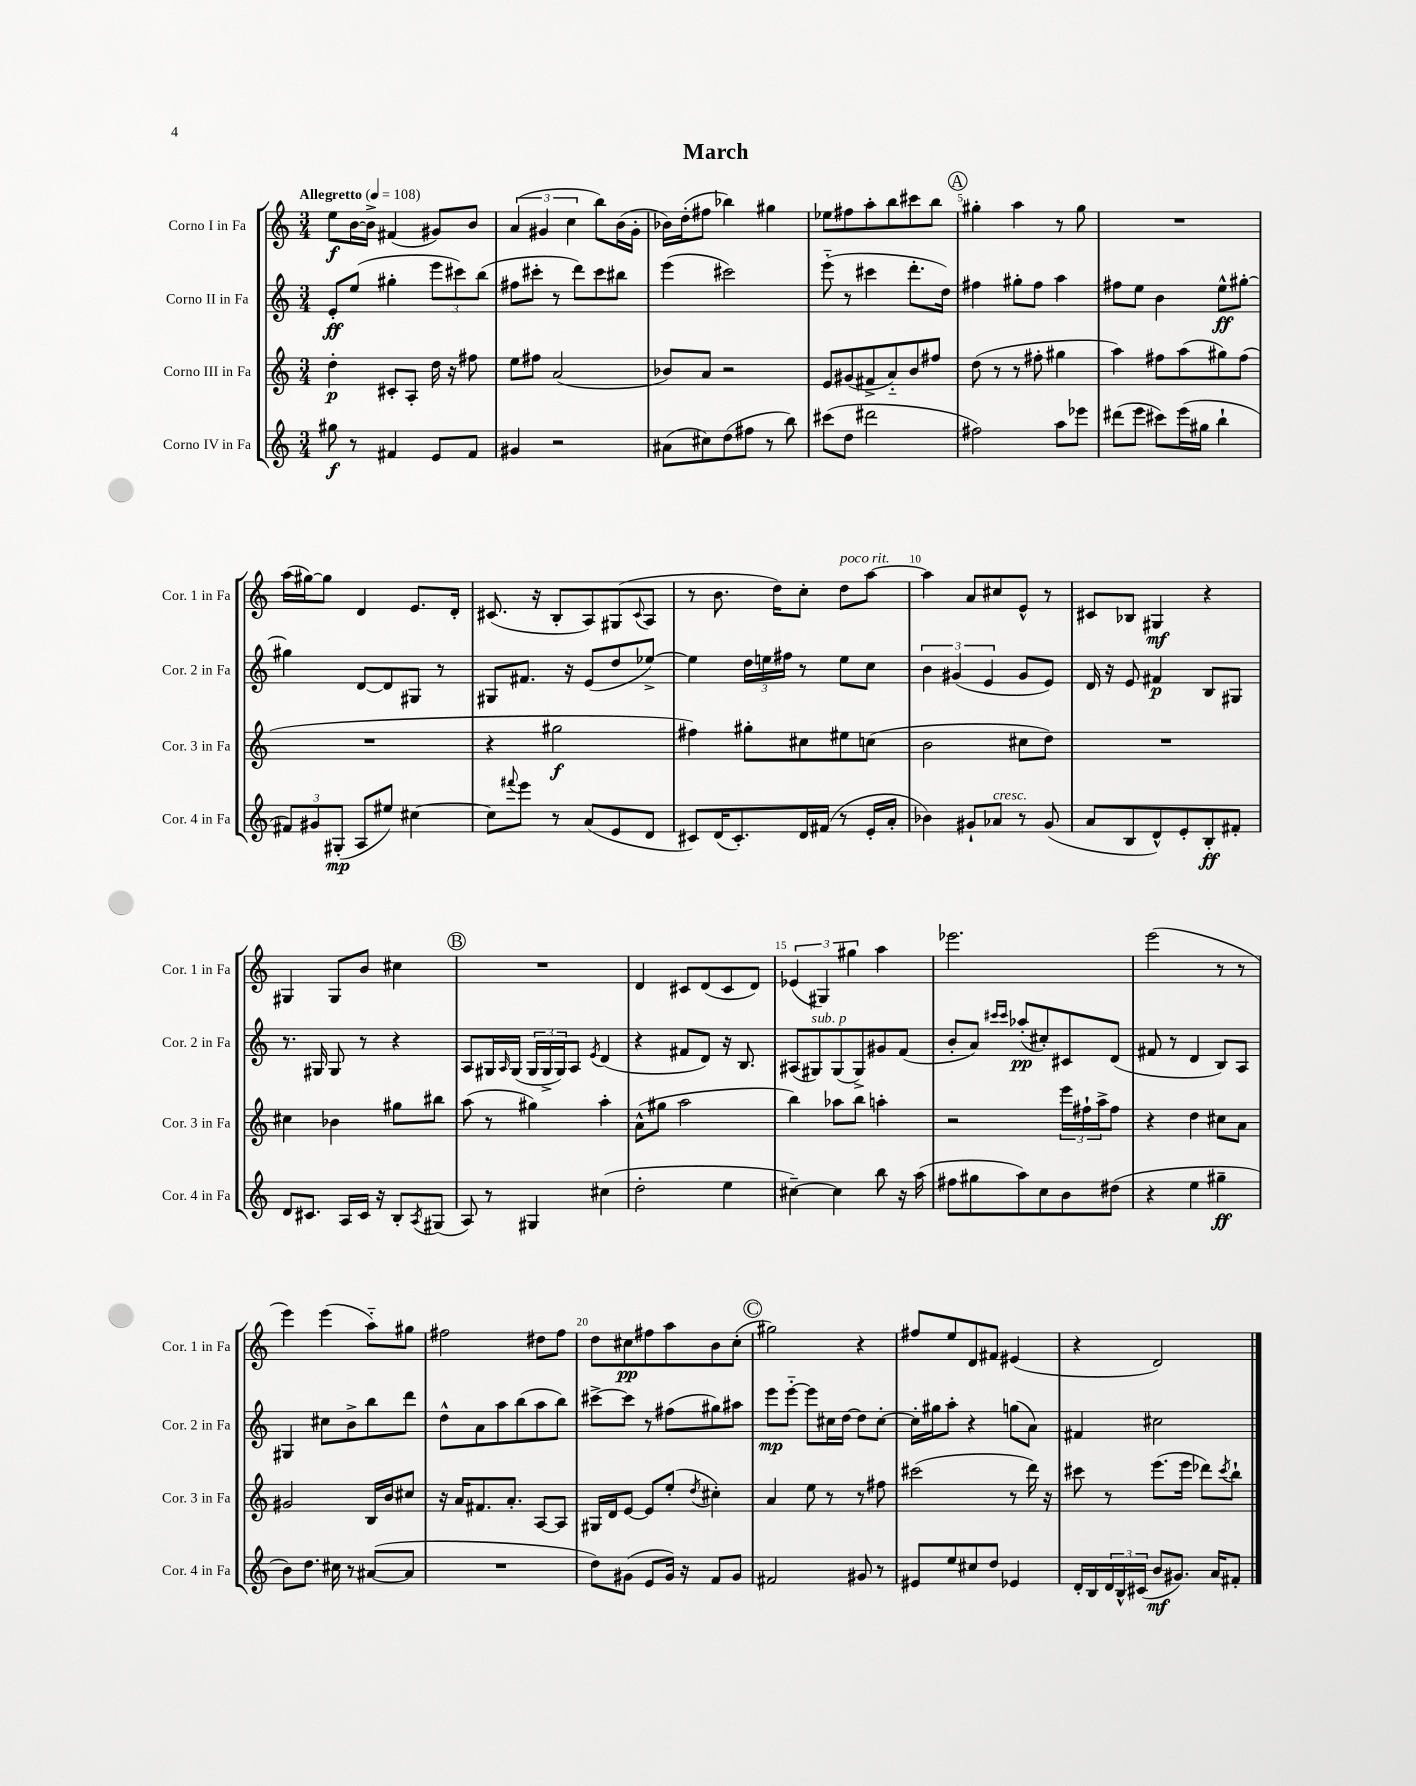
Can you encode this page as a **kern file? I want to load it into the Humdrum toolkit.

**kern	**kern	**kern	**kern
*staff4	*staff3	*staff2	*staff1
*clefG2	*clefG2	*clefG2	*clefG2
*k[]	*k[]	*k[]	*k[]
*M3/4	*M3/4	*M3/4	*M3/4
*MM108	*MM108	*MM108	*MM108
8gg#\	4dd'\	8e'/L	8ee\L
8r	.	(8ee/J	[16b\L
.	.	.	16b^\]JJ
4f#/	8c#'/L	4gg#'\	(4f#/
.	8A'/J	.	.
8e/L	16dd\	12eee\L	8g#/L)
.	16r	.	.
.	.	12ccc#\)	.
8f#/J	8ff#\	.	8b/J
.	.	(12bb\J	.
=	=	=	=
4g#/	8ee\L	8ff#\L	(6a/
.	8ff#\J	8ccc#'\J	.
.	.	.	6g#/
2r	(2a/	8r	.
.	.	.	6cc\
.	.	8ddd\L)	.
.	.	8ccc#\	8bb\L)
.	.	8bb#\J	(16b\L
.	.	.	16g#'\JJ
=	=	=	=
(8a#\L	8b-/L)	(4eee\	16b-\LL)
.	.	.	(16dd'\J
8cc#\)	8a/J	.	8ff#\J
(8dd\	2r	2ccc#\)	4bb-\)
8ff#\J	.	.	.
8r	.	.	4gg#\
8bb\)	.	.	.
=	=	=	=
(8ccc#\L	8e/L	(8eee'~\	8ee-\L
8dd\J	(8g#/	8r	8ff#\
2ddd#\	8f#^/	4ccc#\	8aa'\
.	8a'~/)	.	8bb\
.	8b/	8.ddd'\L	8ccc#\
.	8ff#/J	.	8bb\J
.	.	16dd\Jk)	.
=	=	=	=
2ff#\)	(8dd\	4ff#\	4gg#'\
.	8r	.	.
.	8r	8gg#'\L	4aa\
.	8ff#'\	8ff#\J	.
8aa\L	4gg#\	4aa\	8r
8eee-\J	.	.	8gg#\
=	=	=	=
(8ddd#\L	4aa\)	8ff#\L	2.r
8eee\J	.	8ee\J	.
8ccc#\L)	8ff#\L	4b\	.
(16eee\L	(8aa\	.	.
16gg#\JJ	.	.	.
4bb`\	8gg#\)	8ee^^\L	.
.	(8ff#\J	[8gg#'\J	.
=	=	=	=
12f#/L)	2.r	4gg#\]	(16aa\LL
.	.	.	[16gg#\J)
12g#/	.	.	.
.	.	.	8gg#\]J
(12G#'/J	.	.	.
8A/L	.	[8d/L	4d/
8ee#/J)	.	8d/]	.
[4cc#\	.	8G#/J	8.e/L
.	.	8r	.
.	.	.	16d'/Jk
=	=	=	=
8cc#\]L	4r	8G#/L	(8.c#/
8qqfff#/	.	.	.
8eee\J	.	8.f#/J	.
.	.	.	16r
8r	2gg#\	.	8B'/L
.	.	16r	.
(8a/L	.	(8e/L	8A/)
8e/	.	8dd/	(8G#/
.	.	.	8qqc#/
8d/J	.	[8ee-^/J)	8A/J
=	=	=	=
8c#/L)	4ff#\)	4ee-\]	8r
(16d/K	.	.	8.b\
8.c#'/)	.	.	.
.	8gg#'\L	24dd\LL	.
.	.	24ee\	.
.	.	.	16dd\LK)
.	.	24ff#\JJ	.
16d/L	8cc#\	8r	8cc'\J
(16f#/JJ	.	.	.
8r	8ee#\	8ee\L	8dd\L
16e'/LL	(8cc\J	8cc\J	[8aa\J
16a'/JJ	.	.	.
=	=	=	=
4b-\)	2b\	6b\	4aa\]
.	.	(6g#/	.
8g#`/L	.	.	8a/L
.	.	6e/	.
8a-/J	.	.	8cc#/
8r	8cc#\L	8g#/L	8e^^/J
(8g#/	8dd\J)	8e/J)	8r
=	=	=	=
8a/L	2.r	16d/	8c#/L
.	.	16r	.
8B/	.	8e/	8B-/J
8d^^/)	.	4f#/	4G#/
8e'/	.	.	.
8B'/	.	8B/L	4r
8f#'/J	.	8G#/J	.
=	=	=	=
8d/L	4cc#\	8.r	4G#/
8.c#/J	.	.	.
.	.	16G#/	.
.	4b-\	8G#/	8G#/L
16A/LL	.	.	.
16c#/JJ	.	8r	8b/J
16r	.	.	.
8B'/L	8gg#\L	4r	4cc#\
8qA/	.	.	.
(8G#/J	8bb#\J	.	.
=	=	=	=
8A/)	(8aa\	8A/L	2.r
8r	8r	16G#/L	.
.	.	16qqA/	.
.	.	(16G#/JJ	.
4G#/	4gg#\)	24G#/LL	.
.	.	24G#^/	.
.	.	24G#/J)	.
.	.	8A/J	.
.	.	8qe/	.
(4cc#\	4aa'\	(4d/	.
=	=	=	=
2dd'\	(8a^^\L	4r	4d/
.	8gg#\J	.	.
.	2aa\	8f#/L	8c#/L
.	.	8d/J)	(8d/
4ee\	.	16r	8c#/
.	.	8.B/	.
.	.	.	8d/J)
=	=	=	=
[4cc#~\)	4bb\)	(8A#/L	(6e-/
.	.	8G#/)	.
.	.	.	6G#/)
4cc#\]	8aa-\L	(8G#/	.
.	.	.	6gg#\
.	8bb\J	8G#^/)	.
8bb\	4aa'\	8g#/	4aa\
16r	.	(8f/J	.
(16aa\	.	.	.
=	=	=	=
8ff#\L	2r	8b'/L	2.eee-\
8gg#\	.	8a/J)	.
.	.	16qqccc#/LL	.
.	.	16qqccc#/JJ	.
8aa\)	.	(8aa-'/L	.
8cc\	.	8cc#'/)	.
8b\	24eee\LL	8c#/	.
.	24ff#`\	.	.
.	24aa^\J	.	.
(8dd#\J	8ff#\J	(8d/J	.
=	=	=	=
4r	4r	8f#/	(2eee\
.	.	8r	.
4ee\	4dd\	4d/	.
4gg#~\	8cc#\L	8B/L)	8r
.	8a\J	8A/J	8r
=	=	=	=
8b\L)	2g#/	4G#/	4eee\)
8.dd\J	.	.	.
.	.	8cc#\L	(4eee\
16cc#\	.	.	.
8r	.	8b^\	.
([8a#/L	16B/LL	8bb\	8aa'~\L)
.	16b/J	.	.
8a#/]J	8cc#/J	8ddd\J	8gg#\J
=	=	=	=
2.r	16r	8dd^^\L	2ff#\
.	16a/LK	.	.
.	8.f#/	8a\	.
.	.	8aa\	.
.	8.a'/J	.	.
.	.	(8bb\	.
.	[8A/L	8aa\	8dd#\L
.	8A/]J	8bb\J)	8ff#\J
=	=	=	=
8dd\L)	16G#/LL	[8ccc#^\L	8dd\L
.	16d/J	.	.
(8g#\J	[8e/J	8ccc#\]J	8cc#\
8e/L	8e/]L	8r	8ff#\
16g#/Jk)	(8ee'/J	(8ff#\L	8aa\
16r	.	.	.
.	8qdd/	.	.
8f/L	4cc#'\)	8gg#\)	8b\
8g#/J	.	8aa#\J	(8cc#'\J
=	=	=	=
2f#/	4a/	8eee\L	2gg#\)
.	.	[8eee'~\J	.
.	8ee\	8eee\]L	.
.	8r	16cc#\L	.
.	.	[16dd\JJ	.
8g#/	8r	8dd\]L	4r
8r	8ff#\	[8cc#'\J	.
=	=	=	=
8e#/L	(2ccc#\	16cc#'\]LL	8ff#/L
.	.	16gg#\J	.
8ee/	.	8aa'\J	8ee/
8cc#/	.	4r	8d/
8dd/J	.	.	8f#/J
4e-/	8r	(8gg\L	(4e#/
.	16ddd\)	8a\J)	.
.	16r	.	.
=	=	=	=
16d'/LL	8ccc#\	4f#/	4r
16B/	.	.	.
24d/	8r	.	.
24B^^/	.	.	.
(24c#/JJ	.	.	.
8b/L	(8.eee\L	2cc#\	2d/)
8.g#/J)	.	.	.
.	16eee\Jk	.	.
.	8ddd-\L)	.	.
16a/LK	.	.	.
.	8qccc#/	.	.
8f#'/J	8bb`\J	.	.
==	==	==	==
*-	*-	*-	*-
